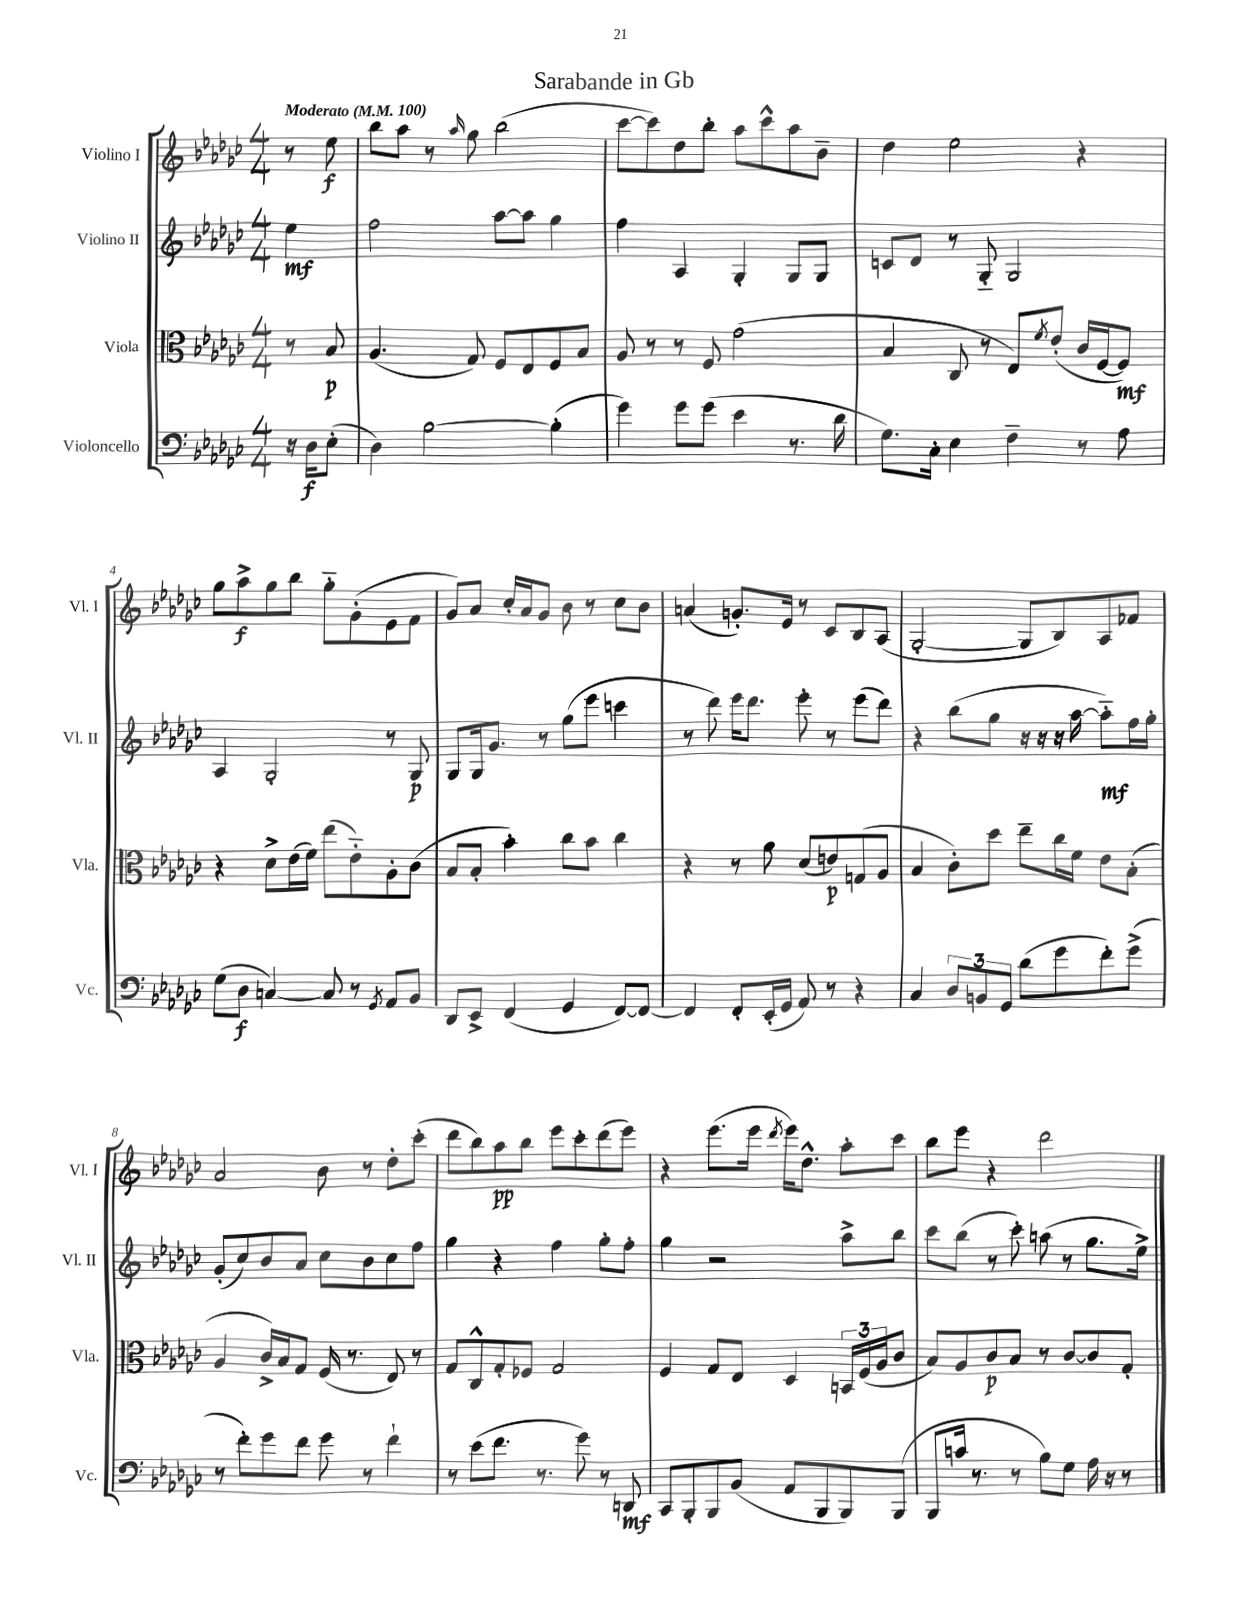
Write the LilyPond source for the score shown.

\header { title = "Sarabande in Gb" }
<<
\new StaffGroup <<
\new Staff = "s0" \with { instrumentName = "Violino I" shortInstrumentName = "Vl. I" } {
    \clef treble \key ges \major \numericTimeSignature \time 4/4 \partial 4 \tempo "Moderato" 4 = 100
    r8 ees''8\f |
    bes''8 aes''8 r8 \grace { aes''16 } ges''8 bes''2( |
    ces'''8~ ces'''8) des''8 bes''8-. aes''8 ces'''8-^ aes''8 bes'8-- |
    des''4 ees''2 r4 |
    ges''8 aes''8->\f ges''8 bes''8 ges''8-_ ges'8-.( ees'8 f'8 |
    ges'8) aes'8 ces''16-. aes'16 ges'8 bes'8 r8 ces''8 bes'8 |
    a'4( g'8.-.) ees'16 r8 ces'8 bes8 aes8( |
    ges2~-. ges8 bes8) aes8 fes'8 |
    aes'2 bes'8 r8 des''8-. ces'''8-.( |
    des'''8 bes''8) aes''8\pp bes''8 ees'''8 ces'''8-. des'''8( ees'''8) |
    r4 ees'''8.( ees'''16 \acciaccatura { des'''8 } ees'''16) des''8.-^ aes''8-. ces'''8 |
    bes''8 ees'''8 r4 des'''2 \bar "|." |
}
\new Staff = "s1" \with { instrumentName = "Violino II" shortInstrumentName = "Vl. II" } {
    \clef treble \key ges \major \numericTimeSignature \time 4/4 \partial 4
    ees''4\mf |
    f''2 aes''8~ aes''8 ges''4 |
    f''4 aes4 ges4-. ges8 ges8 |
    c'8 des'8 r8 ges8-_ ges2 |
    aes4 ges2-. r8 ges8\p |
    ges8 ges16 ges'8. r8 ges''8( ees'''8 c'''4 |
    r8 des'''8) ees'''16 des'''8. ees'''8-. r8 ees'''8( des'''8) |
    r4 bes''8( ges''8 r16 r16 r16 aes''16~ aes''8-_\mf) f''16 ges''16-. |
    ges'8-.( ces''8) bes'8 aes'8 ces''8 bes'8 ces''8 f''8 |
    ges''4 r4 f''4 ges''8-. f''8-. |
    ges''4 r2 aes''8-> bes''8 |
    ces'''8 bes''8( r8 ces'''8-.) a''8( r8 ges''8. ees''16->) \bar "|." |
}
\new Staff = "s2" \with { instrumentName = "Viola" shortInstrumentName = "Vla." } {
    \clef alto \key ges \major \numericTimeSignature \time 4/4 \partial 4
    r8 bes8\p |
    aes4.( ges8) f8 ees8 f8 bes8 |
    aes8 r8 r8 f8 ges'2( |
    bes4 ces8 r8 ees8) \acciaccatura { f'8 } ees'8-.( ces'16 f16~ f8\mf) |
    r4 des'8-> ees'16( f'16) ees''8( ees'8-_) aes8-. ces'8( |
    bes8 bes8-. bes'4-.) ces''8 bes'8 ces''4 |
    r4 r8 aes'8 des'8( e'8\p) g8( aes8 |
    bes4 ces'8-.) des''8 ees''8-- ces''16 f'16 ees'8 bes8-.( |
    aes4 ces'16->) bes16 ges8 f16( r8. ees8) r8 |
    ges8 ces8-^ ges8-. fes8 ges2 |
    f4 ges8 ees8 des4 \tuplet 3/2 { b,16 f16( aes16 } ces'8 |
    bes8) aes8 ces'8\p bes8 r8 ces'8~ ces'8 ges8-. \bar "|." |
}
\new Staff = "s3" \with { instrumentName = "Violoncello" shortInstrumentName = "Vc." } {
    \clef bass \key ges \major \numericTimeSignature \time 4/4 \partial 4
    r16 des16\f ees8-.( |
    des4) bes2~ bes4-.( |
    ges'4) ges'8 ges'8( ees'4 r8. des'16 |
    ges8.) ces16-. ees4 f4-- r8 aes8 |
    ges8( des8\f c4~) c8 r8 \acciaccatura { ges,8 } aes,8 bes,8 |
    des,8 ees,8-> f,4( ges,4 f,8~) f,8~ |
    f,4 f,8-. ees,16-.( ges,16 aes,8) r8 r4 |
    ces4 \tuplet 3/2 { des8 b,8 ges,8 } des'8( ges'8 f'8-.) ges'8->( |
    r8 f'8-.) ges'8 f'8 ges'8 r8 f'4-! |
    r8 ees'8( f'8. r8. ges'8) r8 d,8\mf |
    ces,8 bes,,8-. bes,,8 bes,8( aes,8 bes,,8 bes,,8) bes,,8( |
    bes,,8 c'16 r8. r8 bes8) ges8 aes16 r16 r8 \bar "|." |
}
>>
>>
